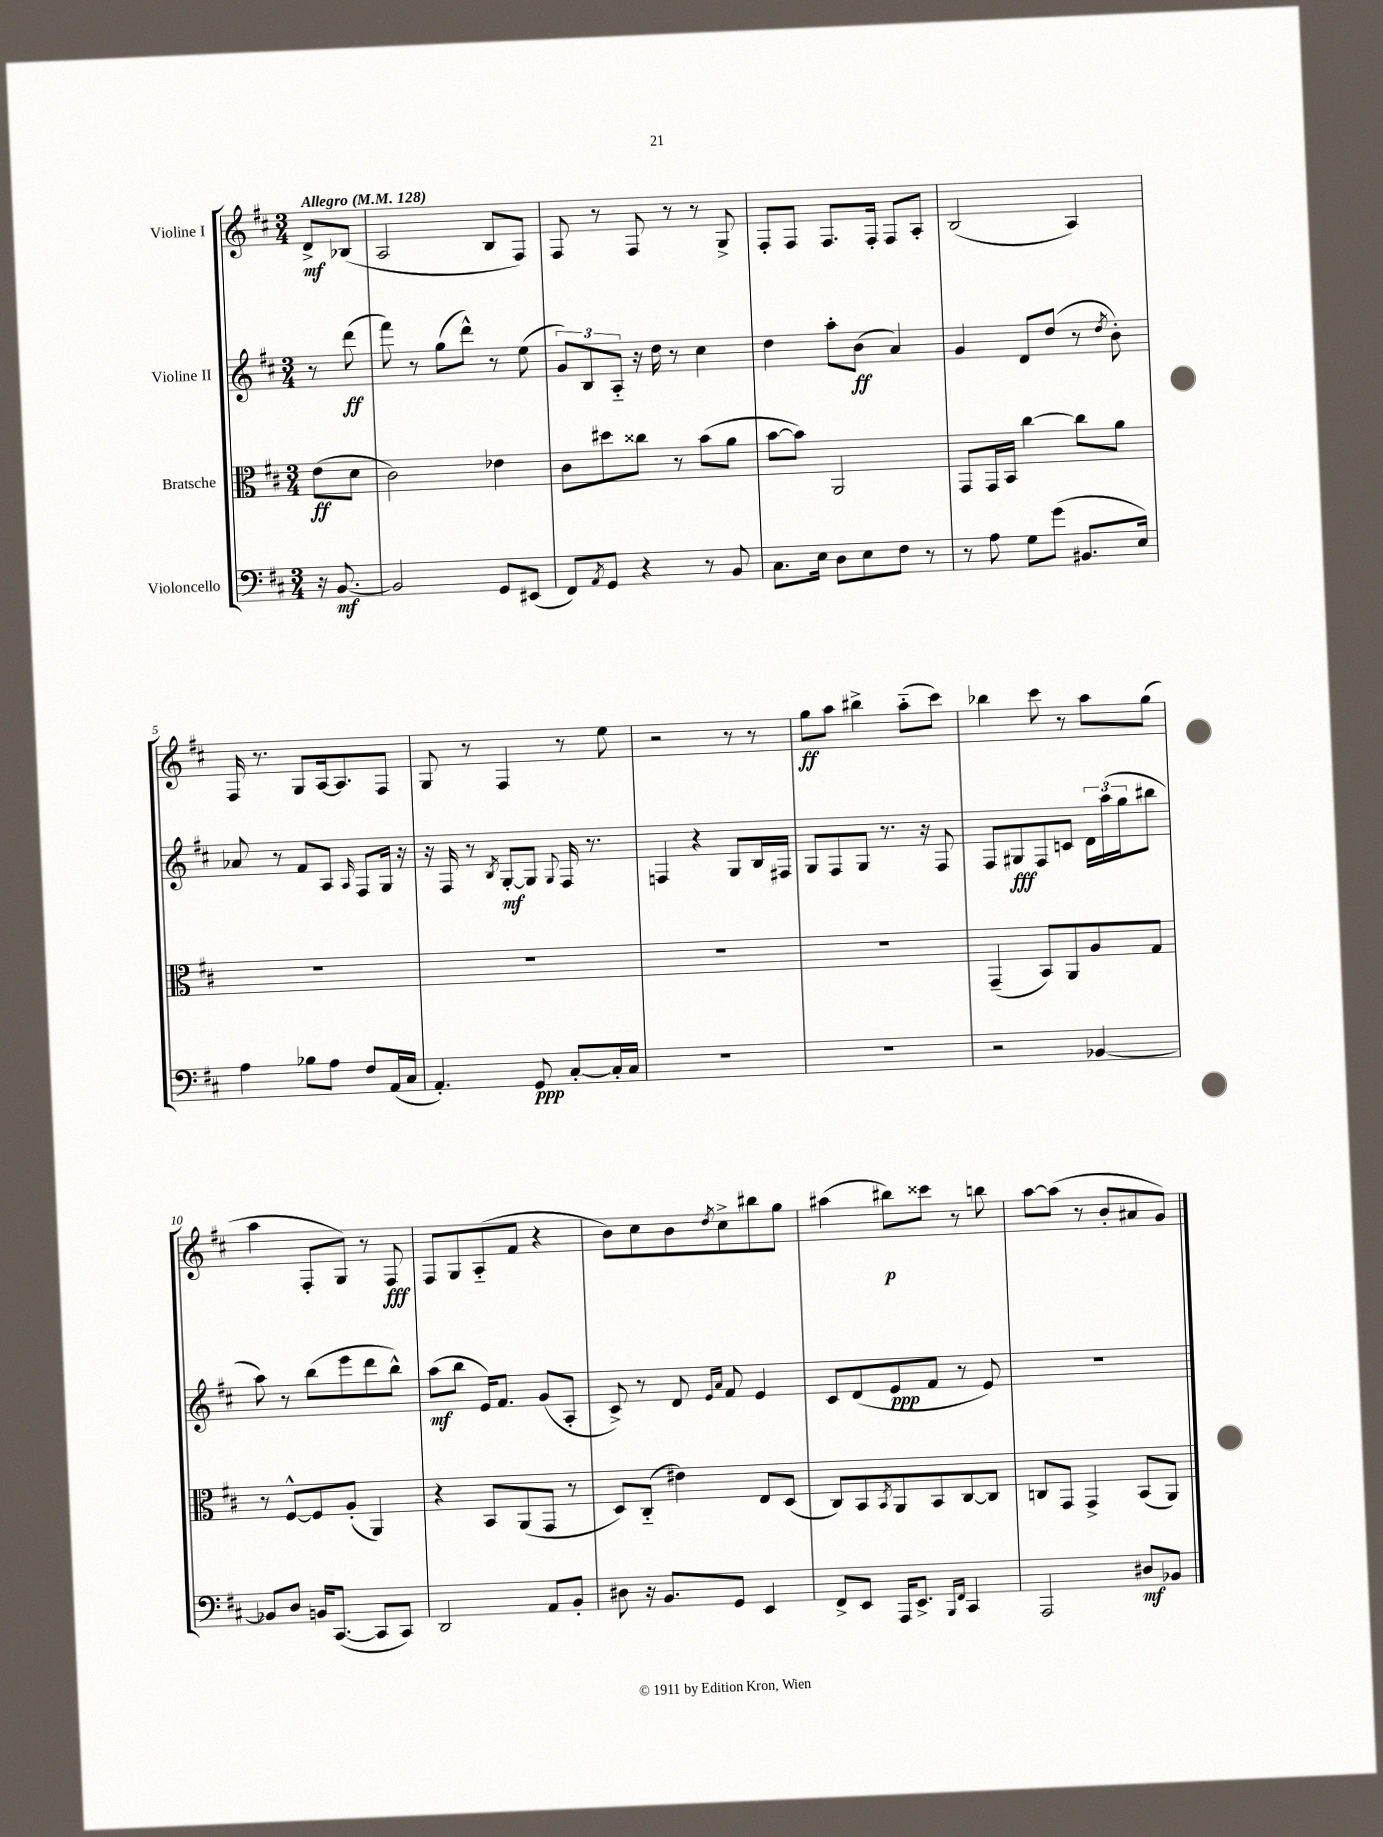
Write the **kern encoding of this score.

**kern	**dynam	**kern	**dynam	**kern	**dynam	**kern	**dynam
*part4	*part4	*part3	*part3	*part2	*part2	*part1	*part1
*staff4	*staff4	*staff3	*staff3	*staff2	*staff2	*staff1	*staff1
*I"Violoncello	*	*I"Bratsche	*	*I"Violine II	*	*I"Violine I	*
*clefF4	*	*clefC3	*	*clefG2	*	*clefG2	*
*k[f#c#]	*	*k[f#c#]	*	*k[f#c#]	*	*k[f#c#]	*
*M3/4	*	*M3/4	*	*M3/4	*	*M3/4	*
*MM128	*	*MM128	*	*MM128	*	*MM128	*
=	=	=	=	=	=	=	=
!	!	!	!	!	!	!LO:TX:a:B:t=Allegro	!
16r	.	(8e\L	ff	8r	.	8d^/L	mf
[8.BB/	mf	.	.	.	.	.	.
.	.	8d\J	.	(8ddd\	ff	(8B-X/J	.
=1	=1	=1	=1	=1	=1	=1	=1
2BB/]	.	2c#\)	.	8fff#\)	.	2A/	.
.	.	.	.	8r	.	.	.
.	.	.	.	(8gg\L	.	.	.
.	.	.	.	8ddd^^\J)	.	.	.
8GG/L	.	4e-X\	.	8r	.	8B/L	.
(8EE#X/J	.	.	.	(8ee\	.	8F#/J)	.
=2	=2	=2	=2	=2	=2	=2	=2
8FF#/L)	.	8c#\L	.	12g/L)	.	8F#/	.
.	.	.	.	12B/	.	.	.
8qAA/	.	.	.	.	.	.	.
8GG/J	.	8dd#X\	.	.	.	8r	.
.	.	.	.	12A/J	.	.	.
4r	.	8cc##X\J	.	16r	.	8F#/	.
.	.	.	.	16dd\	.	.	.
.	.	8r	.	8r	.	8r	.
8r	.	(8b\L	.	4cc#\	.	8r	.
8BB/	.	8a\J	.	.	.	8G^/	.
=3	=3	=3	=3	=3	=3	=3	=3
8.C#\L	.	[8b\L	.	4dd\	.	8F#'/L	.
.	.	8b\J])	.	.	.	8F#/J	.
16E\Jk	.	.	.	.	.	.	.
8D\L	.	2AA/	.	8aa'\L	.	8.F#/L	.
8E\	.	.	.	(8b\J	ff	.	.
.	.	.	.	.	.	16F#'/Jk	.
8F#\J	.	.	.	4a/)	.	8F#/L	.
8r	.	.	.	.	.	8A'/J	.
=4	=4	=4	=4	=4	=4	=4	=4
8r	.	8GG/L	.	4g/	.	(2B/	.
8A\	.	16GG/L	.	.	.	.	.
.	.	16BB/JJ	.	.	.	.	.
8G\L	.	[4cc#\	.	8d/L	.	.	.
(8g\J	.	.	.	(8dd/J	.	.	.
8.BB#X/L	.	8cc#\L]	.	8r	.	4A/)	.
.	.	.	.	8qdd/	.	.	.
.	.	8a\J	.	8b'\)	.	.	.
16E/Jk)	.	.	.	.	.	.	.
!!LO:LB:g=z
=5	=5	=5	=5	=5	=5	=5	=5
4A\	.	2.r	.	8a-X/	.	16F#/	.
.	.	.	.	.	.	8.r	.
.	.	.	.	8r	.	.	.
8B-X\L	.	.	.	8f#/L	.	8G/L	.
8A\J	.	.	.	8A/J	.	[16A/k	.
.	.	.	.	.	.	8.A/]	.
.	.	.	.	16qqA/	.	.	.
8F#/L	.	.	.	8F#/L	.	.	.
(16AA/L	.	.	.	16G/Jk	.	8F#/J	.
16C#/JJ	.	.	.	16r	.	.	.
=6	=6	=6	=6	=6	=6	=6	=6
4.AA'/)	.	2.r	.	16r	.	8G/	.
.	.	.	.	16F#/	.	.	.
.	.	.	.	8r	.	8r	.
.	.	.	.	8qB/	.	.	.
.	.	.	.	[8G'/L	mf	4F#/	.
8GG/	ppp	.	.	8G/J]	.	.	.
.	.	.	.	8qqG/	.	.	.
[8C#'/L	.	.	.	16F#/	.	8r	.
.	.	.	.	8.r	.	.	.
16C#'/L]	.	.	.	.	.	8ee\	.
16C#/JJ	.	.	.	.	.	.	.
=7	=7	=7	=7	=7	=7	=7	=7
2.r	.	2.r	.	4Fn/	.	2r	.
.	.	.	.	4r	.	.	.
.	.	.	.	8G/L	.	8r	.
.	.	.	.	16B/L	.	8r	.
.	.	.	.	16F#X/JJ	.	.	.
=8	=8	=8	=8	=8	=8	=8	=8
2.r	.	2.r	.	8G/L	.	8gg\L	ff
.	.	.	.	8F#/	.	8aa\J	.
.	.	.	.	8G/J	.	4bb#X^\	.
.	.	.	.	8.r	.	.	.
.	.	.	.	.	.	(8aa\L	.
.	.	.	.	16r	.	.	.
.	.	.	.	8F#/	.	8ccc#\J)	.
=9	=9	=9	=9	=9	=9	=9	=9
2r	.	(4GG~/	.	8F#/L	.	4bb-X\	.
.	.	.	.	8G#X/	fff	.	.
.	.	8BB/L)	.	8F#/	.	8ccc#\	.
.	.	8AA/	.	8cn/J	.	8r	.
[4BB-X/	.	8A/	.	24d\LL	.	8aa\L	.
.	.	.	.	(24aa\	.	.	.
.	.	.	.	24gg\J	.	.	.
.	.	8G/J	.	8bb#X\J	.	(8gg\J	.
!!LO:LB:g=z
=10	=10	=10	=10	=10	=10	=10	=10
8BB-X/L]	.	8r	.	8aa\)	.	4aa\	.
8D/J	.	[8F#^^/L	.	8r	.	.	.
16BBn/KL	.	8F#/]	.	(8bb\L	.	8F#'/L	.
([8.CC#/J	.	.	.	.	.	.	.
.	.	(8A'/J	.	8eee\	.	8G/J)	.
8CC#/L]	.	4AA/)	.	8ddd\	.	8r	.
8CC#/J)	.	.	.	8bb^^\J)	.	8F#/	fff
=11	=11	=11	=11	=11	=11	=11	=11
2DD/	.	4r	.	(8aa\L	mf	8F#/L	.
.	.	.	.	8bb\J	.	8G/	.
.	.	8BB/L	.	16e/KL)	.	(8A/	.
.	.	.	.	8.f#/J	.	.	.
.	.	(8AA/	.	.	.	8f#/J	.
8AA/L	.	8GG/J	.	(8g/L	.	4r	.
8BB'/J	.	8r	.	8A'/J	.	.	.
=12	=12	=12	=12	=12	=12	=12	=12
8D#X\	.	8D/L)	.	8c#^/)	.	8b\L)	.
16r	.	(8C#/J	.	8r	.	8cc#\	.
8.BB/L	.	.	.	.	.	.	.
.	.	4e#X\)	.	8d/	.	8b\	.
.	.	.	.	16qqe/LL	.	.	.
.	.	.	.	16qqa/JJ	.	8qdd/	.
8GG/J	.	.	.	8f#/	.	8cc#^\	.
4EE/	.	8E/L	.	4e/	.	8bb#X\	.
.	.	(8D/J	.	.	.	8gg\J	.
=13	=13	=13	=13	=13	=13	=13	=13
8FF#^/L	.	8C#/L)	.	8c#/L	.	(4aa#X\	.
8EE/J	.	8BB/	.	(8d/	.	.	.
.	.	8qBB/	.	.	.	.	.
16AAA/KL	.	8AA/	.	8e/	ppp	8bb#X\L)	p
8.EE^/J	.	.	.	.	.	.	.
.	.	8BB/	.	8f#/J	.	8ccc##X\J	.
16qqBBB/LL	.	.	.	.	.	.	.
16qqFF#/JJ	.	.	.	.	.	.	.
4CC#/	.	[8C#/	.	8r	.	8r	.
.	.	8C#/J]	.	8e/)	.	8bbn\	.
=14	=14	=14	=14	=14	=14	=14	=14
2AAA/	.	8Cn/L	.	2.r	.	[8aa\L	.
.	.	8GG/J	.	.	.	(8aa\J]	.
.	.	4GG^/	.	.	.	8r	.
.	.	.	.	.	.	8b'/L	.
8D#X/L	mf	(8BB/L	.	.	.	8a#X/	.
8BB-X/J	.	8AA/J)	.	.	.	8g/J)	.
==	==	==	==	==	==	==	==
*-	*-	*-	*-	*-	*-	*-	*-
